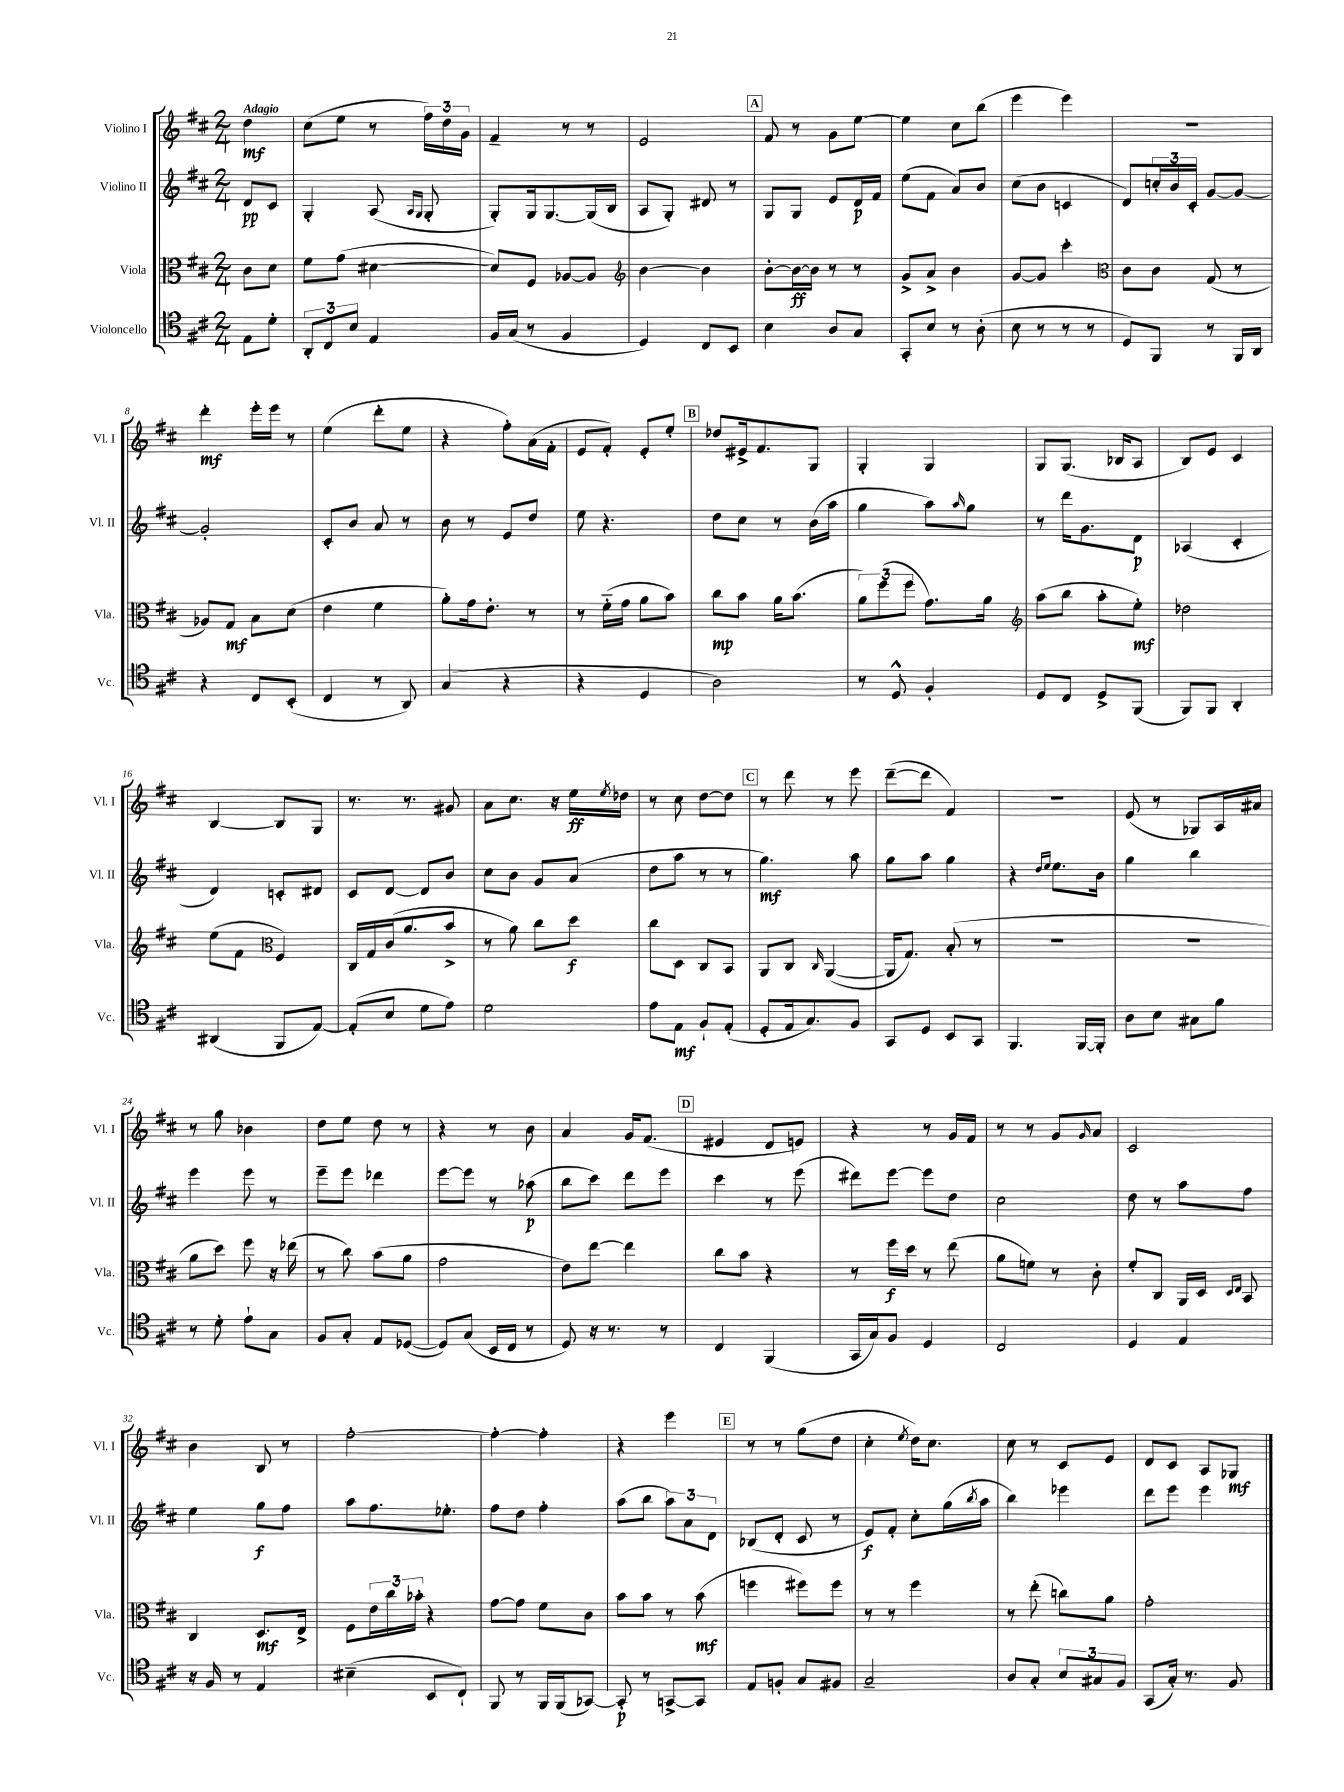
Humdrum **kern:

**kern	**kern	**kern	**kern
*staff4	*staff3	*staff2	*staff1
*clefC4	*clefC3	*clefG2	*clefG2
*k[f#c#]	*k[f#c#]	*k[f#c#]	*k[f#c#]
*M2/4	*M2/4	*M2/4	*M2/4
8E	8c#	8d	4dd
8d'	8d	8c#	.
=	=	=	=
12AA'	8f#	4G'	(8cc#
12C#	.	.	.
.	(8g	.	8ee
12B	.	.	.
4E	[4d#	(8A	8r
.	.	16qqA	.
.	.	16qqG	.
.	.	8G'	24ff#)
.	.	.	24dd
.	.	.	24g
=	=	=	=
16F#	8d#])	8G')	4f#~
(16G	.	.	.
8r	8F#	16G	.
.	.	[8.G	.
4F#	[8A-	.	8r
.	8A-]	(16G]	8r
.	.	16B	.
=	=	=	=
*	*clefG2	*	*
4D)	[4b	8A	2e
.	.	8G')	.
8C#	4b]	8d#	.
8BB	.	8r	.
=	=	=	=
4B	[8b'	8G	8f#
.	16b_	8G	8r
.	16b]	.	.
8A	8r	8e	8g
8G	8r	16d	[8ee
.	.	16f#	.
=	=	=	=
8GG'	8g^	(8ee	4ee]
8B	8a^	8f#	.
8r	4b	8a)	8cc#
(8A'	.	8b	(8bb
=	=	=	=
8B	[8g	(8cc#	4eee
8r	8g]	8b	.
8r	4ccc#'	4c	4eee)
8r	.	.	.
=	=	=	=
*	*clefC3	*	*
8D)	8c#	8d)	2r
8FF#	8c#	24cc'	.
.	.	24b	.
.	.	24c#'	.
8r	(8G	[8g	.
16FF#	8r	8g_	.
16AA	.	.	.
=	=	=	=
4r	8A-)	2g']	4ddd'
.	8G	.	.
8C#	8B	.	16eee'
.	.	.	16eee
(8BB'	(8d	.	8r
=	=	=	=
4C#	4e	8c#'	(4ee
.	.	8b	.
8r	4f#	8a	8ddd'
8AA)	.	8r	8ee
=	=	=	=
(4G	8a')	8b	4r
.	16g	8r	.
.	8.e'	.	.
4r	.	8e	8ff#')
.	8r	8dd	(16a
.	.	.	16f#'
=	=	=	=
4r	8r	8ee	8e
.	(16f#'~	4.r	8f#')
.	16g	.	.
4D	8a	.	8e'
.	8b)	.	8ee'
=	=	=	=
2A)	8cc#	8dd	8dd-
.	8b	8cc#	16e#^
.	.	.	8.f#
.	16a	8r	.
.	(8.b	.	.
.	.	(16b	8G
.	.	16aa	.
=	=	=	=
8r	12a)	4gg	4G'
.	(12ff#	.	.
8D^^	.	.	.
.	12ff#	.	.
4F#'	8.g)	8aa)	4G
.	.	16qqaa	.
.	.	8gg	.
.	16a	.	.
=	=	=	=
*	*clefG2	*	*
8D	(8aa	8r	8G
8C#	8bb	16ddd	(8.G
.	.	8.g	.
8D^	8aa'	.	.
.	.	.	16B-
(8FF#	8ee')	8d	8A
=	=	=	=
8FF#)	2dd-	(4A-	8B)
8FF#	.	.	8e
4AA'	.	4c#'	4c#
=	=	=	=
(4AA#	(8ee	4d)	[4B
.	8f#	.	.
*	*clefC3	*	*
8FF#	4F#)	8c'	8B]
[8E)	.	8d#	8G
=	=	=	=
(8E']	16C#	8c#	8.r
.	16G	.	.
8B	(16c#	[8d	.
.	8.a	.	8.r
8d	.	8d]	.
8e)	8b^	8b	8g#
=	=	=	=
2d	8r	8cc#	8a
.	8a)	8b	8.cc#
.	8cc#	8g	.
.	.	.	16r
.	8dd	(8a	16ee
.	.	.	8qee
.	.	.	16dd-
=	=	=	=
8e	8cc#	8dd	8r
8E	8D	8aa	8cc#
8F#`	8C#	8r	[8dd
(8E'	8BB	8r	8dd]
=	=	=	=
8D'	8AA	4.gg)	8r
16E	8C#	.	8ddd
8.G)	.	.	.
.	16qqC#	.	.
.	([4AA	.	8r
8F#	.	8aa	8eee
=	=	=	=
8GG	16AA]	8gg	([8ddd~
.	8.G)	.	.
8D	.	8aa	8ddd]
8BB	(8B'	4gg	4f#)
8GG	8r	.	.
=	=	=	=
4.FF#	2r	4r	2r
.	.	16qqdd	.
.	.	16qqee	.
.	.	8.ee	.
[16FF#	.	.	.
16FF#']	.	16b	.
=	=	=	=
8A	2r	4gg	(8e
8B	.	.	8r
8G#	.	4bb	8G-)
8f#	.	.	16A
.	.	.	16a#
=	=	=	=
8r	8a	4eee	8r
8d'	8dd)	.	8gg
8e`	8ff#	8eee	4b-
8G	16r	8r	.
.	(16ee-	.	.
=	=	=	=
8F#	8r	8eee~	8dd
8G'	8cc#)	8eee	8ee
8E	(8b	4ddd-	8dd
([8D-	8a	.	8r
=	=	=	=
8D-])	2g	[8eee	4r
(8G	.	8eee]	.
16BB	.	8r	8r
16C#	.	.	.
8r	.	(8aa-	8b
=	=	=	=
8D)	8e)	8bb	4a
16r	[8ee	8ccc#)	.
8.r	.	.	.
.	4ee]	8ddd	16g
.	.	.	(8.f#
8r	.	8eee	.
=	=	=	=
4C#	8cc#	4ccc#	4e#
.	8b	.	.
(4FF#	4r	8r	8d
.	.	(8eee	8e)
=	=	=	=
16GG	8r	8ddd#)	4r
16G)	.	.	.
8F#	16ff#	[8eee	.
.	16dd	.	.
4D	8r	8eee]	8r
.	(8ee	8dd	16g
.	.	.	16f#
=	=	=	=
2C#	8a	2cc#	8r
.	8f)	.	8r
.	8r	.	8g
.	.	.	16qqg
.	8c#'	.	8a
=	=	=	=
4D	8f#'	8dd	2c#
.	8C#	8r	.
4E	16AA	8aa	.
.	16D	.	.
.	16qqD	.	.
.	16qqE	.	.
.	8BB	8ff#	.
=	=	=	=
16r	4C#	4ee	4b
16F#	.	.	.
8r	.	.	.
4E	8.D	8gg	8B
.	.	8ff#	8r
.	16E^	.	.
=	=	=	=
(4B#~	8F#	8aa	[2ff#'
.	24e	8.ff#	.
.	24cc#	.	.
.	24b-'	.	.
8BB	4r	.	.
.	.	8.ee-'	.
8C#`)	.	.	.
=	=	=	=
8FF#	[8g	8ff#	4ff#'_
8r	8g]	8dd	.
16FF#	8f#	4ff#'	4ff#']
(16FF#	.	.	.
[8GG-)	8c#	.	.
=	=	=	=
8GG-']	8b	(8aa	4r
8r	8b	8bb	.
[8GG^	8r	12aa)	4eee
.	.	12a	.
8GG]	(8b	.	.
.	.	12d	.
=	=	=	=
8E	4ff	(8B-	8r
8F'	.	8d'	8r
8G	8ff#)	8c#	(8gg
8F#	8ff#	8r	8dd
=	=	=	=
2G~	8r	8e)	4cc#'
.	8r	8f#'	.
.	.	.	8qee
.	4ff#	8cc#'	16dd)
.	.	.	8.cc#
.	.	(16gg	.
.	.	8qbb	.
.	.	16aa	.
=	=	=	=
8A	8r	4bb)	8cc#
8G'	(8ee'	.	8r
12B	8cc)	4eee-	8c#
12G#	.	.	.
.	8a	.	8e
12F#	.	.	.
=	=	=	=
(8GG	2g'	8ddd	8d
16G')	.	8eee	8c#
8.r	.	.	.
.	.	4eee	8A
8F#	.	.	8G-
==	==	==	==
*-	*-	*-	*-
